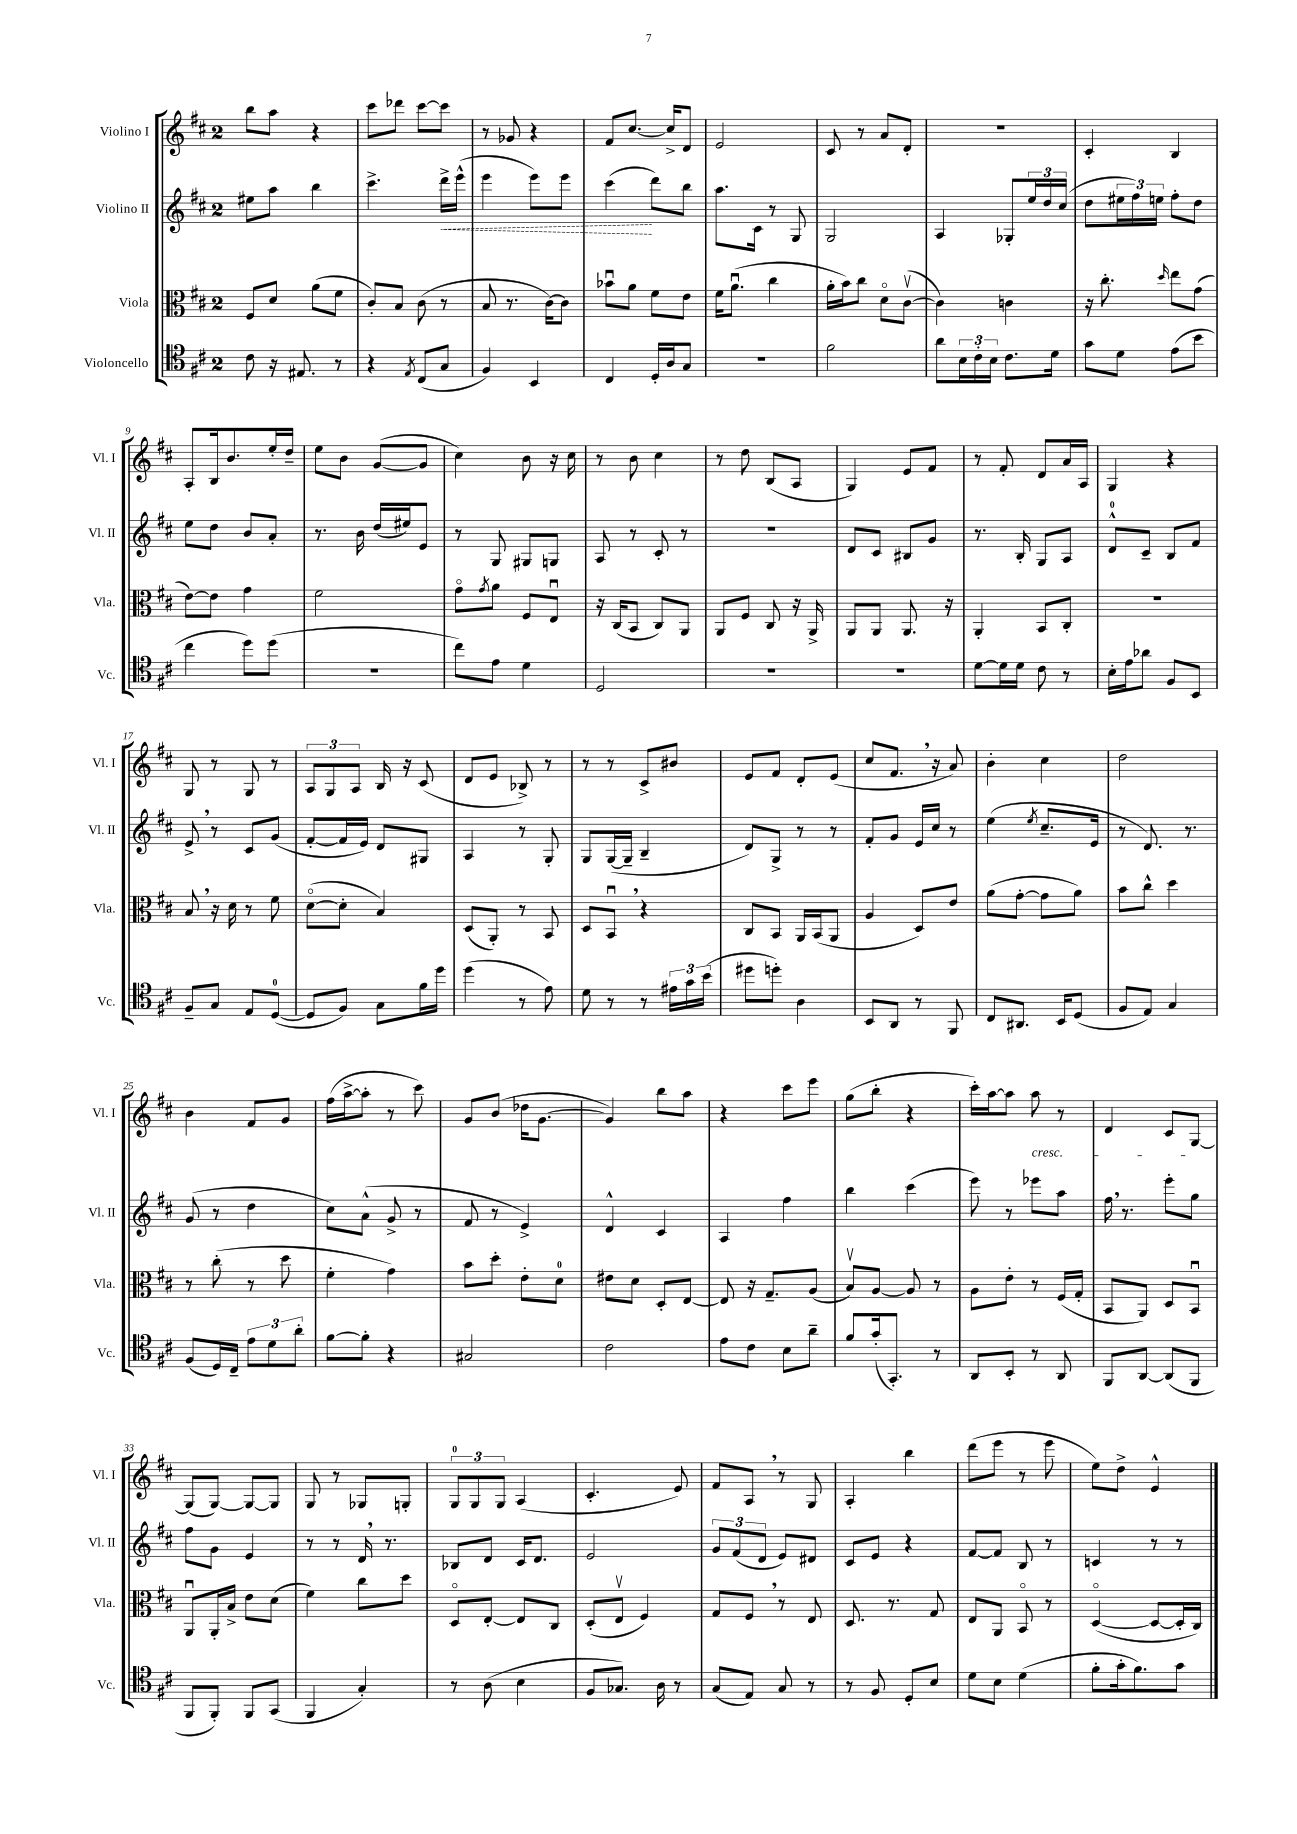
<<
\new StaffGroup <<
\new Staff = "s0" \with { instrumentName = "Violino I" shortInstrumentName = "Vl. I" } {
    \clef treble \key d \major \once \override Staff.TimeSignature.style = #'single-digit \time 2/4
    b''8 a''8 r4 |
    cis'''8 des'''8 cis'''8~ cis'''8 |
    r8 ges'8 r4 |
    fis'8 cis''8.~ cis''16-> d'8 |
    e'2 |
    cis'8 r8 a'8 d'8-. |
    r2 |
    cis'4-. b4 |
    a8-. b16 b'8. e''16-. d''16-- |
    e''8 b'8 g'8~( g'8 |
    cis''4) b'8 r16 cis''16 |
    r8 b'8 cis''4 |
    r8 d''8 b8( a8 |
    g4) e'8 fis'8 |
    r8 fis'8-. d'8 a'16 a16 |
    g4 r4 |
    g8 r8 g8 r8 |
    \tuplet 3/2 { a8 g8 a8 } b16 r16 cis'8( |
    d'8 e'8 bes8->) r8 |
    r8 r8 cis'8-> bis'8 |
    e'8 fis'8 d'8-. e'8( |
    cis''8 fis'8. \breathe r16 a'8) |
    b'4-. cis''4 |
    d''2 |
    b'4 fis'8 g'8 |
    fis''16( a''16~-> a''8-. r8 cis'''8) |
    g'8 b'8( des''16 g'8.~ |
    g'4) b''8 a''8 |
    r4 cis'''8 e'''8 |
    g''8( b''8-. r4 |
    cis'''16-.) a''16~ a''8 a''8\cresc r8 |
    d'4 cis'8 g8~\! |
    g8( g8~) g8~ g8 |
    g8 r8 ges8 g8-. |
    \tuplet 3/2 { g8-0 g8 g8 } a4( |
    cis'4.-. e'8) |
    fis'8 a8 \breathe r8 g8 |
    a4-. b''4 |
    d'''8( e'''8 r8 e'''8 |
    e''8) d''8-> e'4-^ \bar "|." |
}
\new Staff = "s1" \with { instrumentName = "Violino II" shortInstrumentName = "Vl. II" } {
    \clef treble \key d \major \once \override Staff.TimeSignature.style = #'single-digit \time 2/4
    eis''8 a''8 b''4 |
    cis'''4.-> \once \override Hairpin.style = #'dashed-line d'''16->\< e'''16-^( |
    e'''4 e'''8) e'''8 |
    cis'''4\!( d'''8) b''8 |
    a''8. cis'16 r8 g8 |
    g2 |
    a4 ges8-. \tuplet 3/2 { e''16 d''16 cis''16( } |
    d''8 \tuplet 3/2 { eis''16 fis''16) e''16 } fis''8-. d''8 |
    e''8 d''8 b'8 a'8-. |
    r8. b'16 d''16( eis''16) e'8 |
    r8 g8 gis8 g8 |
    a8 r8 cis'8-. r8 |
    R2 |
    d'8 cis'8 bis8 g'8 |
    r8. b16-. g8 a8 |
    d'8-0-^ cis'8-- b8 fis'8 |
    e'8-> \breathe r8 cis'8 g'8( |
    fis'8~-. fis'16 e'16) d'8 gis8 |
    a4 r8 g8-. |
    g8 g16~( g16-- b4-- |
    d'8) g8-> r8 r8 |
    fis'8-. g'8 e'16 cis''16 r8 |
    e''4( \acciaccatura { e''8 } cis''8.-- e'16 |
    r8 d'8.) r8. |
    g'8( r8 d''4 |
    cis''8) a'8-^( g'8-> r8 |
    fis'8 r8 e'4->) |
    d'4-^ cis'4 |
    a4 fis''4 |
    b''4 cis'''4( |
    e'''8) r8 ees'''8 a''8 |
    fis''16 \breathe r8. e'''8-. g''8 |
    fis''8 g'8 e'4 |
    r8 r8 d'16 \breathe r8. |
    bes8 d'8 cis'16 d'8. |
    e'2 |
    \tuplet 3/2 { g'8 fis'8( d'8 } e'8) dis'8 |
    cis'8 e'8 r4 |
    fis'8~ fis'8 b8 r8 |
    c'4 r8 r8 \bar "|." |
}
\new Staff = "s2" \with { instrumentName = "Viola" shortInstrumentName = "Vla." } {
    \clef alto \key d \major \once \override Staff.TimeSignature.style = #'single-digit \time 2/4
    fis8 d'8 a'8( fis'8 |
    cis'8-.) b8 cis'8( r8 |
    b8 r8. cis'16~) cis'8 |
    bes'8\downbow a'8 fis'8 e'8 |
    fis'16 a'8.\downbow( cis''4 |
    a'16-. b'16) cis''8 d'8\flageolet cis'8~\upbow( |
    cis'4) c'4 |
    r16 cis''8.-. \grace { d''16 } e''8 g'8( |
    e'8~) e'8 g'4 |
    fis'2 |
    g'8\flageolet \acciaccatura { g'8 } a'8 fis8 e8\downbow |
    r16 cis16( b,8 cis8) a,8 |
    a,8 fis8 cis8 r16 a,16-> |
    a,8 a,8 a,8. r16 |
    a,4-. b,8 cis8-. |
    R2 |
    b8 \breathe r16 d'16 r8 fis'8 |
    d'8~\flageolet( d'8-. b4) |
    d8( a,8-.) r8 b,8 |
    d8 b,8\downbow \breathe r4 |
    cis8 b,8 a,16 b,16( a,8 |
    a4 d8) e'8 |
    a'8( g'8~-. g'8 a'8) |
    b'8 cis''8-^ d''4 |
    r8 cis''8-.( r8 d''8 |
    fis'4-. g'4) |
    b'8 d''8-. e'8-. d'8-0 |
    eis'8 d'8 d8-. e8~ |
    e8 r16 g8.-- a8( |
    b8\upbow) a8~ a8 r8 |
    a8 e'8-. r8 fis16( g16-. |
    b,8 a,8) d8 b,8\downbow |
    a,8\downbow a,16-. b16-> e'8 d'8( |
    fis'4) cis''8 d''8 |
    d8\flageolet e8~-. e8 cis8 |
    d8-.( e8\upbow fis4) |
    g8 fis8 \breathe r8 e8 |
    d8. r8. g8 |
    e8 a,8 b,8\flageolet r8 |
    d4~\flageolet( d8~ d16-. cis16) \bar "|." |
}
\new Staff = "s3" \with { instrumentName = "Violoncello" shortInstrumentName = "Vc." } {
    \clef tenor \key d \major \once \override Staff.TimeSignature.style = #'single-digit \time 2/4
    cis'8 r16 eis8. r8 |
    r4 \acciaccatura { e8 } cis8( g8 |
    fis4) b,4 |
    cis4 d16-. a16 g8 |
    R2 |
    fis'2 |
    a'8 \tuplet 3/2 { b16 cis'16-. b16 } cis'8. d'16 |
    g'8 d'8 e'8( b'8 |
    cis''4 d''8) d''8( |
    R2 |
    cis''8) e'8 d'4 |
    d2 |
    R2 |
    R2 |
    d'8~ d'16 d'16 cis'8 r8 |
    b16-. e'16 aes'8 fis8 b,8 |
    fis8-- g8 e8 d8-0~( |
    d8 fis8) g8 fis'16 d''16 |
    d''4( r8 e'8) |
    d'8 r8 r8 \tuplet 3/2 { eis'16 g'16 b'16( } |
    dis''8 d''8-.) a4 |
    b,8 a,8 r8 fis,8 |
    cis8 ais,8. b,16 d8( |
    fis8 e8) g4 |
    fis8( d16) cis16-- \tuplet 3/2 { e'8 d'8 a'8-. } |
    fis'8~ fis'8-. r4 |
    gis2 |
    cis'2 |
    e'8 cis'8 b8 a'8-- |
    fis'8 g'16-.( g,8.-.) r8 |
    a,8 b,8-. r8 a,8 |
    fis,8 a,8~ a,8( fis,8 |
    fis,8 fis,8-.) fis,8 g,8( |
    fis,4 g4-.) |
    r8 a8( b4 |
    fis8 ges8.) a16 r8 |
    g8( e8) g8 r8 |
    r8 fis8 d8-. b8 |
    d'8 b8 d'4( |
    fis'8-. g'16-. fis'8.) g'8 \bar "|." |
}
>>
>>
